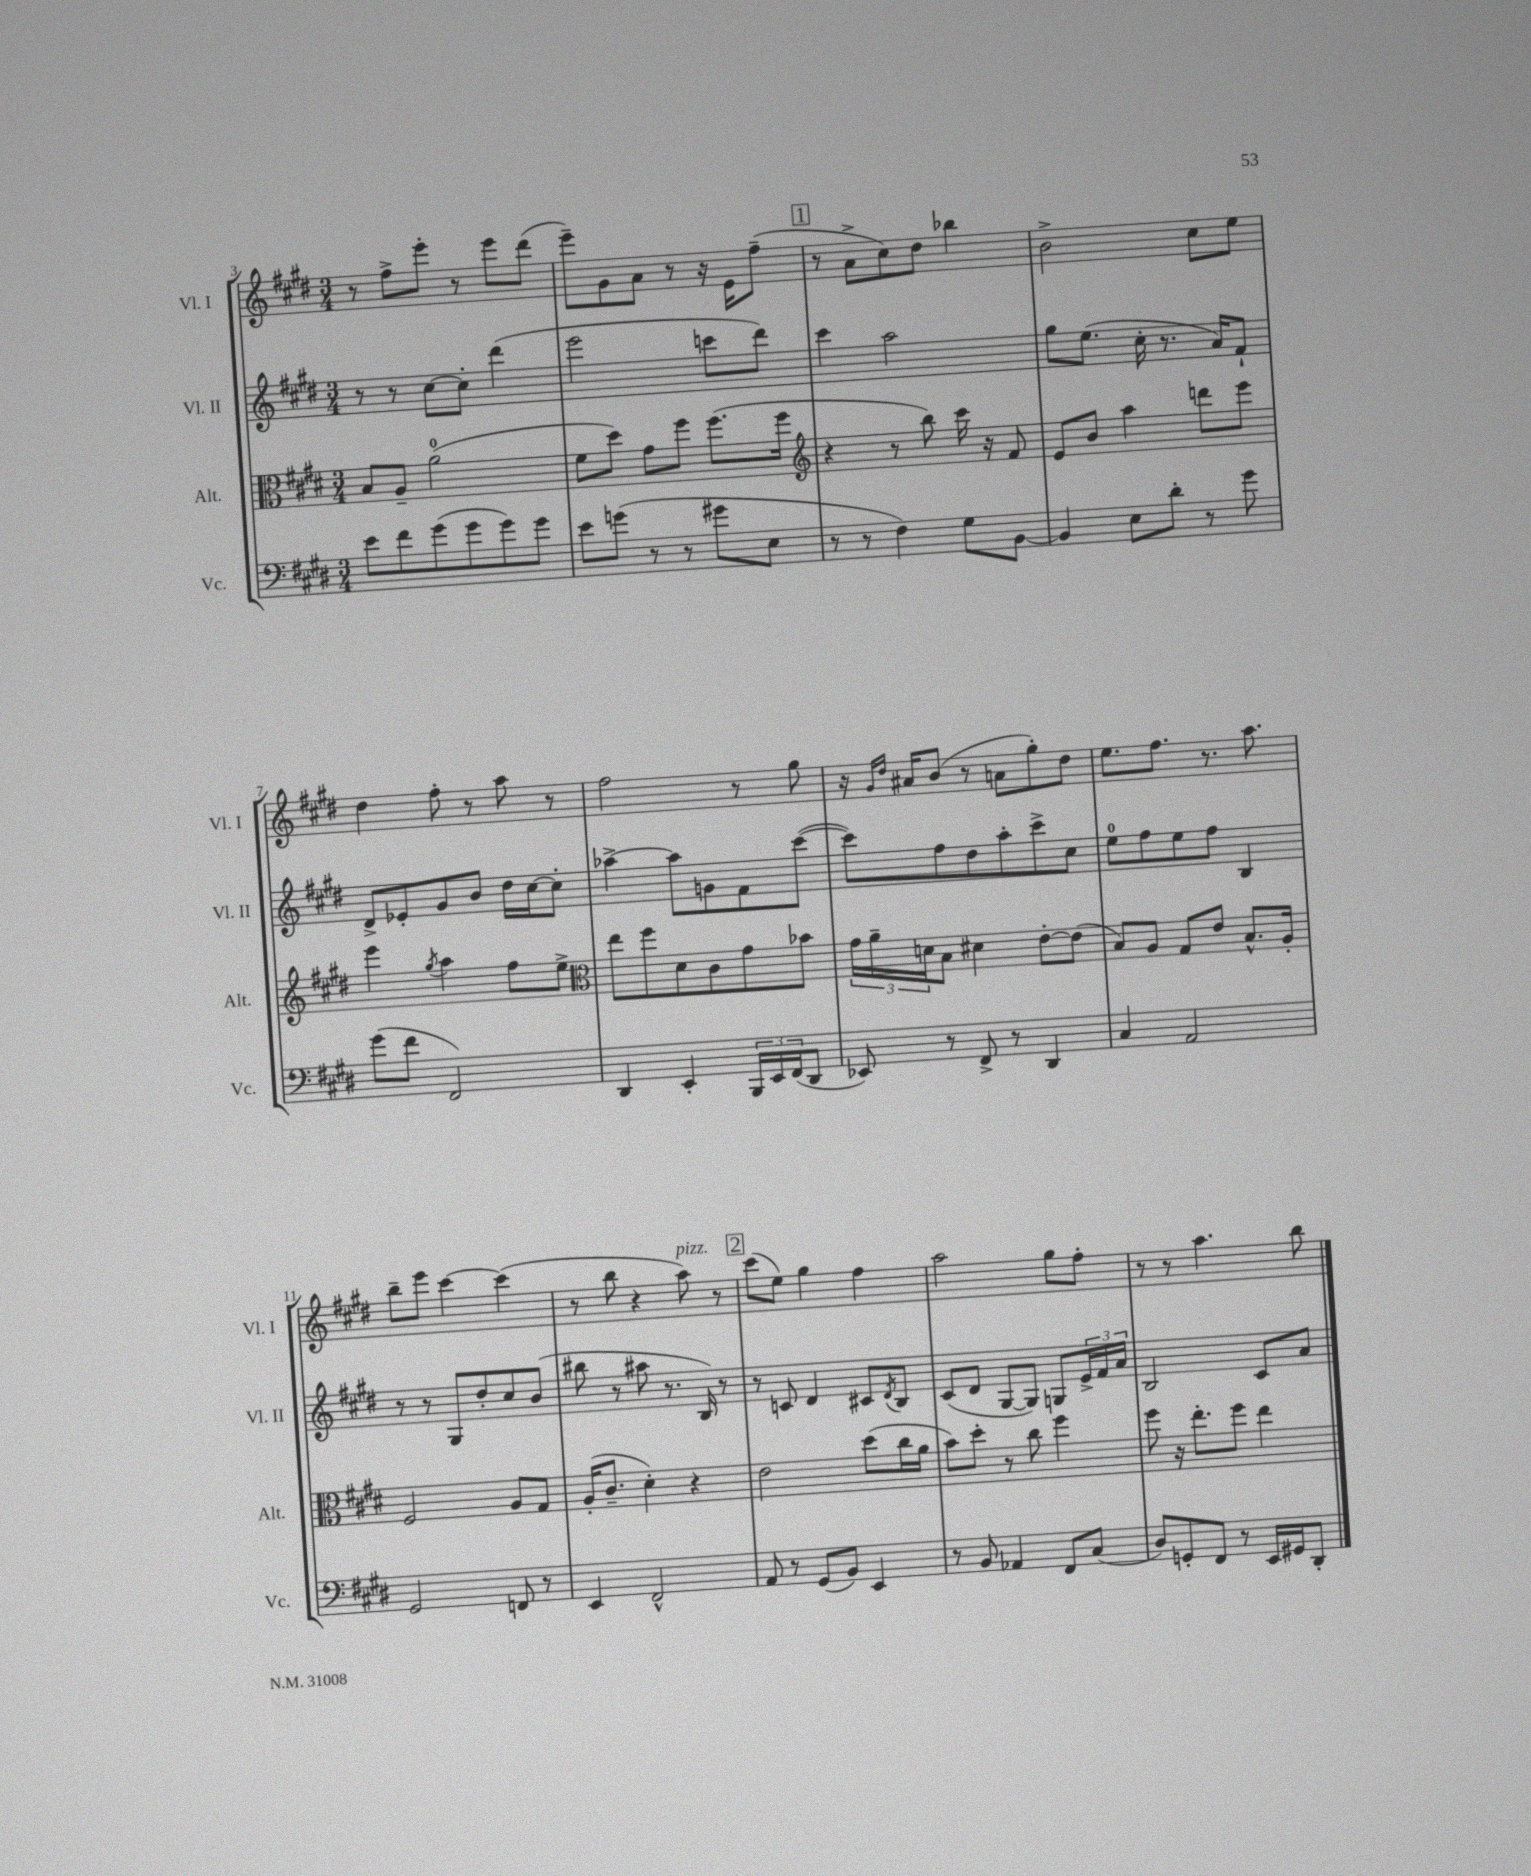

**kern	**kern	**kern	**kern
*staff4	*staff3	*staff2	*staff1
*clefF4	*clefC3	*clefG2	*clefG2
*k[f#c#g#d#]	*k[f#c#g#d#]	*k[f#c#g#d#]	*k[f#c#g#d#]
*M3/4	*M3/4	*M3/4	*M3/4
8e\L	8B/L	8r	8r
8f#\	8A~/J	8r	8ff#^\L
(8g#\	(2a\	[8cc#\L	8eee'\J
8g#\	.	8cc#'\]J	8r
8g#\)	.	(4ddd#\	8eee\L
8g#\J	.	.	(8ddd#\J
=	=	=	=
8e\L	8f#\L	2eee\	8eee~\L)
(8g\J	8dd#\J)	.	8g#\
8r	8g#\L	.	8a\J
8r	8ff#\J	.	8r
8g#\L	(8.ff#\L	8ccc\L	16r
.	.	.	16e\LK
8E\J	.	8ddd#\J)	(8ff#~\J
.	16ff#\Jk	.	.
=	=	=	=
*	*clefG2	*	*
8r	4r	4ccc#\	8r
8r	.	.	8a^\L
4F#\)	8r	2aa\	8cc#\)
.	8bb\)	.	8dd#\J
8G#\L	16ccc#\	.	4bb-\
.	16r	.	.
[8BB\J	8f#/	.	.
=	=	=	=
4BB/]	8e/L	8gg#\L	2b^\
.	8b/J	(8.ee\J	.
8E\L	4aa\	.	.
.	.	16cc#'\	.
8d#'\J	.	8.r	.
8r	8ddd\L	.	8cc#\L
.	.	16a/LK)	.
8g#\	8eee\J	8f#`/J	8ee\J
=	=	=	=
(8g#\L	4eee\	8d#^/L	4dd#\
8f#\J	.	8e-'/	.
.	8qgg#/	.	.
2FF#/)	4aa\	8g#/	8ff#'\
.	.	8b/J	8r
.	8ff#\L	16dd#\LL	8aa\
.	.	[16cc#\J	.
.	8ee^\J	8cc#'\]J	8r
=	=	=	=
*	*clefC3	*	*
4DD#/	8ee\L	[4aa-^\	2ff#\
.	8ff#\	.	.
4EE'/	8d#\	8aa-\]L	.
.	8c#\	8g\	.
24BBB/LL	8g#\	8f#\	8r
24EE/	.	.	.
(24FF#/J	.	.	.
8DD#/J	8b-\J	([8ccc#\J	8gg#\
=	=	=	=
8EE-/)	24g#\LL	8ccc#\]L)	16r
.	24a~\	.	.
.	.	.	16qqg#/LL
.	.	.	16qqdd#/JJ
.	.	.	16a#/LK
.	24d\J	.	.
8r	8B\J	8ff#\	(8b/J
8FF#^/	4d#\	8dd#\	8r
8r	.	8aa'\	8a\L
4DD#/	[8e'\L	8ccc#^\	8gg#'\)
.	(8e\]J	8cc#\J	8dd#\J
=	=	=	=
4C#/	8B/L)	8ee\L	8.ee\L
.	8A/J	8ff#\	.
.	.	.	8.ff#\J
2AA/	8G#/L	8ee\	.
.	8e/J	8ff#\J	8.r
.	8.B^^/L	4B/	.
.	.	.	8.aa\
.	16A'/Jk	.	.
=	=	=	=
2GG#/	2F#/	8r	8bb~\L
.	.	8r	8eee\J
.	.	8G#/L	[4ccc#\
.	.	8dd#'/	.
8FF/	8A/L	8cc#/	(4ccc#\]
8r	8G#/J	(8b/J	.
=	=	=	=
4EE/	(16A'/LK	8bb#\	8r
.	8.c#~/J	.	.
.	.	8r	8bb\
2FF#^^/	4d#'\)	8aa#\	4r
.	.	8.r	.
.	4r	.	8aa\)
.	.	16B/)	.
.	.	8r	8r
=	=	=	=
8AA/	2e\	8r	(8ccc#\L
8r	.	8c/	8ee\J)
(8GG#/L	.	4d#/	4gg#\
8BB/J)	.	.	.
4EE/	(8dd#\L	8c#/L	4ff#\
.	.	8qd#/	.
.	16cc#\L	8B/J	.
.	16a\JJ	.	.
=	=	=	=
8r	8b\L)	(8c#/L	2aa\
8BB/	8dd#'\J	8d#/J	.
4AA-/	8r	[8G#/L	.
.	8cc#\	8G#/]J)	.
8FF#/L	4ff#\	8G/L	8gg#\L
(8C#/J	.	24e^/L	8ff#'\J
.	.	24f#/	.
.	.	24a/JJ	.
=	=	=	=
8D#/L)	8ff#\	2B/	8r
8GG'/	16r	.	8r
.	8.ee'\L	.	.
8FF#/J	.	.	4.aa\
8r	8ff#\J	.	.
16EE/LL	4ee\	8c#/L	.
16GG#/J	.	.	.
8DD#'/J	.	8a/J	8bb\
==	==	==	==
*-	*-	*-	*-
